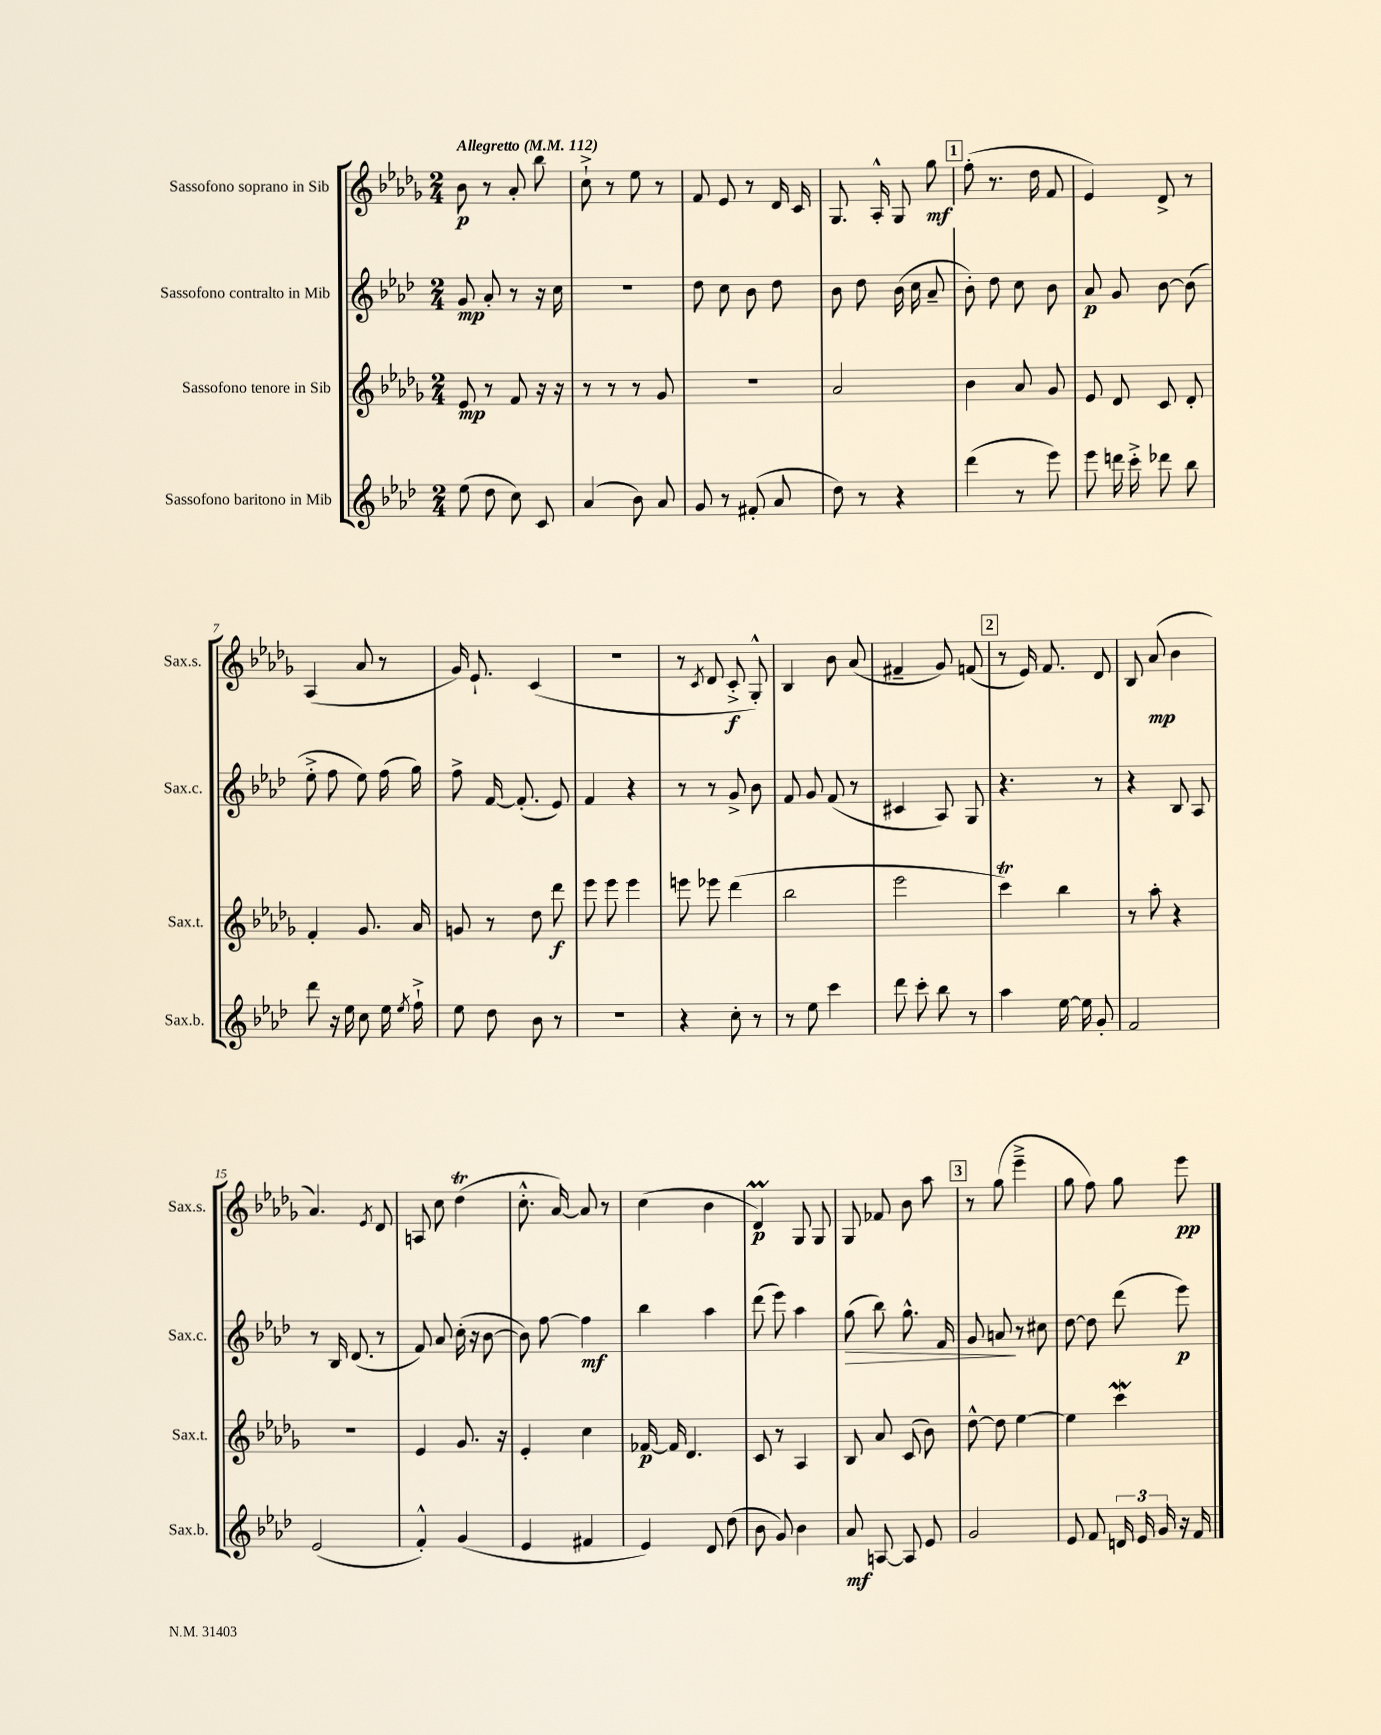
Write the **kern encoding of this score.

**kern	**kern	**kern	**kern
*staff4	*staff3	*staff2	*staff1
*clefG2	*clefG2	*clefG2	*clefG2
*k[b-e-a-d-]	*k[b-e-a-d-g-]	*k[b-e-a-d-]	*k[b-e-a-d-g-]
*M2/4	*M2/4	*M2/4	*M2/4
*MM112	*MM112	*MM112	*MM112
(8ee-	8e-	8g	8b-
8dd-	8r	8a-'	8r
8cc)	8f	8r	8a-'
8c	16r	16r	8bb-
.	16r	16cc	.
=	=	=	=
(4a-	8r	2r	8cc`^
.	8r	.	8r
8b-)	8r	.	8ee-
8a-	8g-	.	8r
=	=	=	=
8g	2r	8dd-	8f
8r	.	8cc	8e-
(8f#'	.	8b-	8r
8a-	.	8dd-	16d-
.	.	.	16c
=	=	=	=
8dd-)	2a-	8b-	8.G-
8r	.	8dd-	.
.	.	.	16A-'^^
4r	.	(16b-	8G-
.	.	16cc	.
.	.	8a-~	8gg-
=	=	=	=
(4ddd-	4b-	8b-')	(8ff'
.	.	8dd-	8.r
8r	8a-	8cc	.
.	.	.	16dd-
8eee-)	8g-	8b-	8f
=	=	=	=
8eee-	8e-	8a-	4e-)
16ddd	8d-	8g	.
16ccc'^	.	.	.
8ddd-	8c	[8b-	8d-^
8bb-	8d-'	(8b-]	8r
=	=	=	=
8ddd-	4f'	8ee-'^	(4A-
16r	.	8ff	.
16ee-	.	.	.
8cc	8.g-	8ee-)	8a-
16ee-	.	(16ff	8r
8qee-	.	.	.
16ff`^	16a-	16gg)	.
=	=	=	=
8ee-	8g	8ff^	16g-)
.	.	.	8.e-`
8dd-	8r	[16f	.
.	.	(8.f']	.
8b-	8dd-	.	(4c
8r	8ddd-	8e-)	.
=	=	=	=
2r	8eee-	4f	2r
.	8eee-	.	.
.	4eee-	4r	.
=	=	=	=
4r	8eee	8r	8r
.	.	.	8qc
.	8eee-	8r	8d-
8cc'	(4ddd-	8g^	8c'^
8r	.	8b-	8G-'^^)
=	=	=	=
8r	2bb-	8f	4B-
8ee-	.	8g	.
4ccc	.	(8f	8b-
.	.	8r	(8a-
=	=	=	=
8ddd-	2eee-	4c#	4f#~
8ccc'	.	.	.
8bb-	.	8A-)	8g-)
8r	.	8G	(8f
=	=	=	=
4aa-	4ccc)	4.r	8r
.	.	.	16e-)
.	.	.	8.f
[16ee-	4bb-	.	.
16ee-]	.	.	.
8g'	.	8r	8d-
=	=	=	=
2f	8r	4r	8B-
.	8aa-'	.	(8a-
.	4r	8B-	4b-
.	.	8A-	.
=	=	=	=
(2e-	2r	8r	4.a-)
.	.	16B-	.
.	.	(8.d-	.
.	.	.	8qe-
.	.	8r	8d-
=	=	=	=
4f'^^)	4e-	8f)	8A
.	.	8a-	8cc
(4g	8.g-	(16cc'	(4dd-
.	.	16r	.
.	.	[8b-	.
.	16r	.	.
=	=	=	=
4e-	4e-'	8b-])	8.cc'^^
.	.	[8ff	.
.	.	.	[16a-)
4f#	4cc	4ff]	8a-]
.	.	.	8r
=	=	=	=
4e-)	[16f-	4bb-	(4cc
.	16f-]	.	.
.	4.d-	.	.
8d-	.	4aa-	4b-
(8dd-	.	.	.
=	=	=	=
8b-	8c	(8ddd-	4d-)
8g)	8r	8eee-)	.
4b-	4A-	4aa-	8G-
.	.	.	8G-
=	=	=	=
8a-	8B-	(8gg	8G-
[8A	8a-	8bb-)	8f-
8A]	(8c	8.gg^^	8b-
8e-	8b-)	.	8aa-
.	.	16f	.
=	=	=	=
2g	[8dd-^^	8g	8r
.	8dd-]	8a	(8gg-
.	[4ee-	8r	4eee-~^
.	.	8cc#	.
=	=	=	=
8e-	4ee-]	[8dd-	8gg-
8f	.	8dd-]	8ff)
24d	4ccc	(8ddd-	8gg-
24e-	.	.	.
24g	.	.	.
16r	.	8eee-)	8eee-
16f	.	.	.
==	==	==	==
*-	*-	*-	*-
